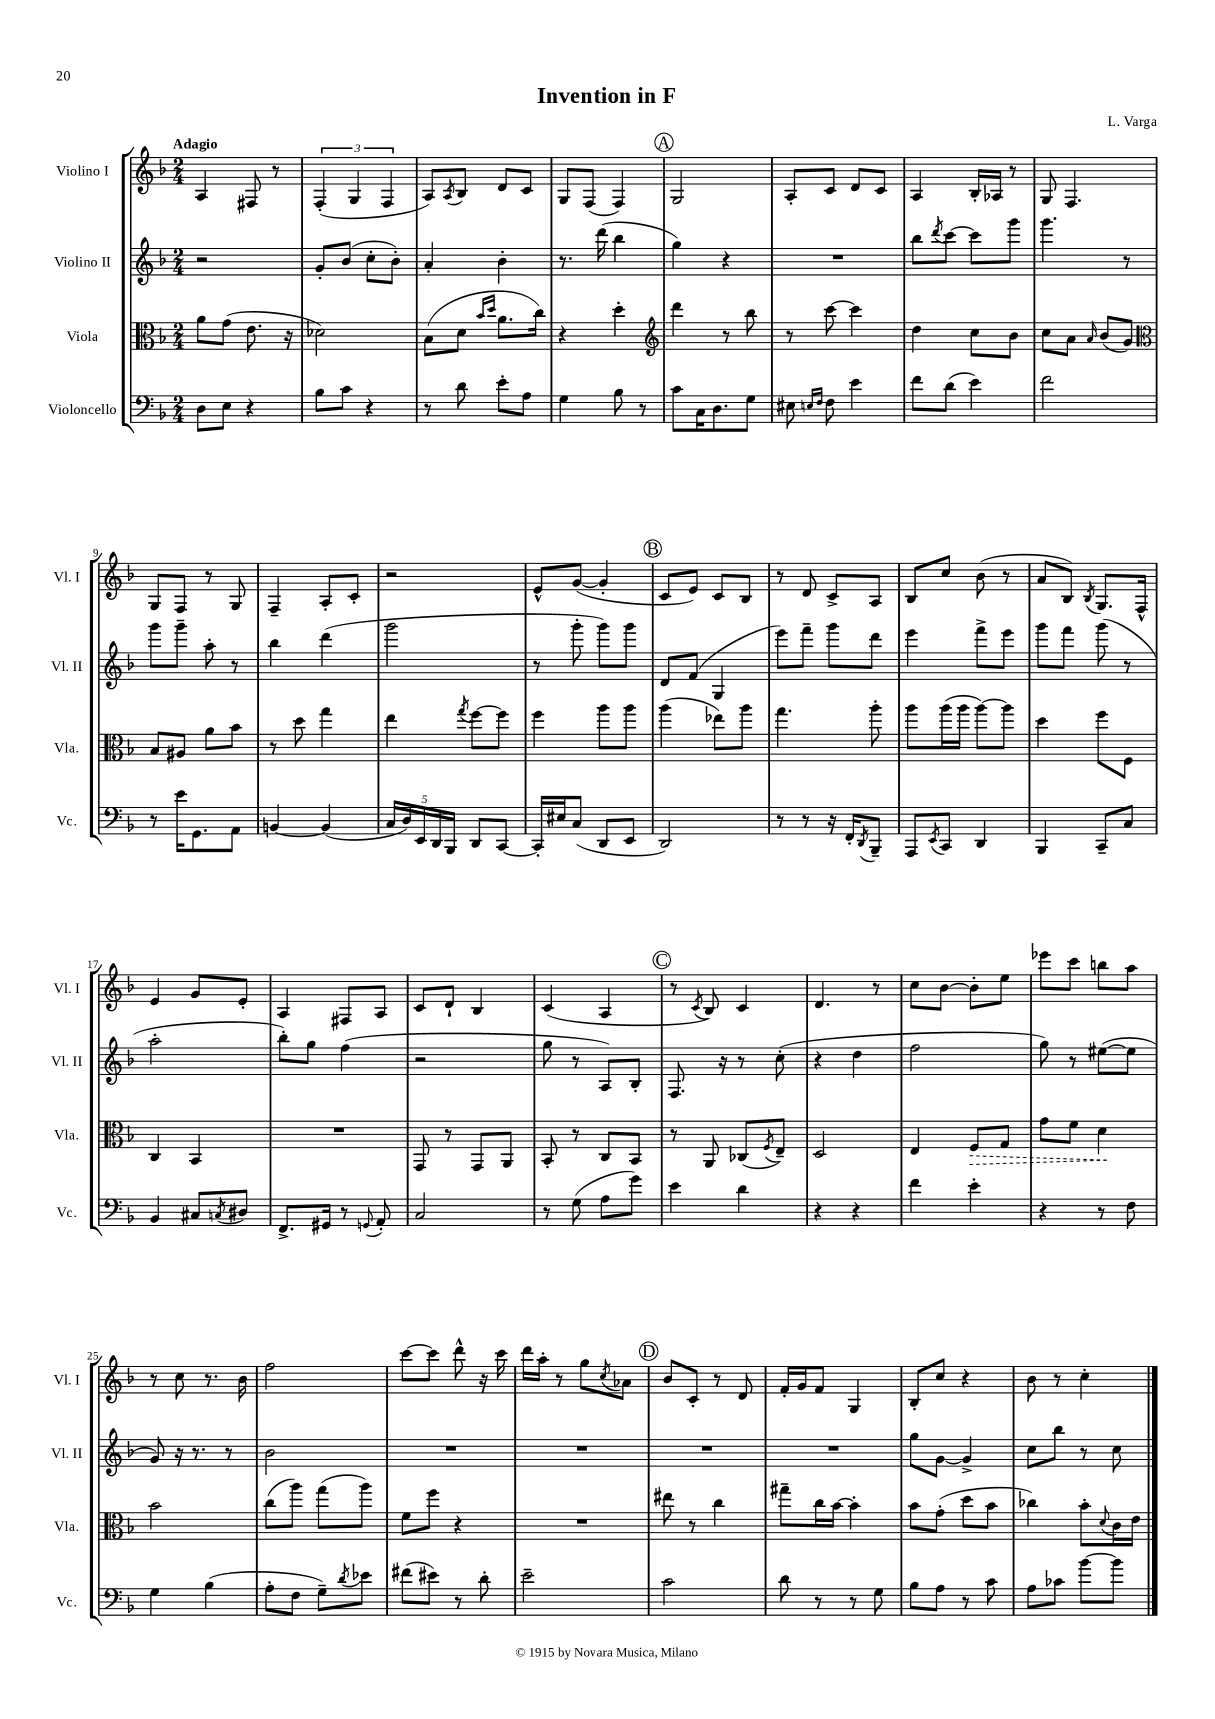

**kern	**kern	**kern	**kern
*staff4	*staff3	*staff2	*staff1
*clefF4	*clefC3	*clefG2	*clefG2
*k[b-]	*k[b-]	*k[b-]	*k[b-]
*M2/4	*M2/4	*M2/4	*M2/4
8D	8a	2r	4A
8E	(8g	.	.
4r	8.e	.	8F#
.	.	.	8r
.	16r	.	.
=	=	=	=
8B-	2d-)	8g'	(6F'
8c	.	(8b-	.
.	.	.	6G
4r	.	8cc'	.
.	.	.	6F
.	.	8b-')	.
=	=	=	=
8r	(8B-	4a'	8A)
.	.	.	8qA
8d	8d	.	8B-
.	16qqb-	.	.
.	16qqdd	.	.
8e'	8.a	4b-'	8d
8A	.	.	8c
.	16cc)	.	.
=	=	=	=
4G	4r	8.r	8G
.	.	.	(8F
.	.	(16ddd	.
8B-	4dd'	4bb-	4F)
8r	.	.	.
=	=	=	=
*	*clefG2	*	*
8c	4ddd	4gg)	2G
16C	.	.	.
8.D	.	.	.
.	8r	4r	.
8G	8bb-	.	.
=	=	=	=
8E#	8r	2r	8A'
16qqE	.	.	.
16qqF	.	.	.
8F	[8ccc	.	8c
4e	4ccc]	.	8d
.	.	.	8c
=	=	=	=
8f	4dd	8bb-	4A
.	.	8qddd	.
(8d	.	[8ccc	.
4e)	8cc	8ccc]	16B-'
.	.	.	16A-
.	8b-	8ggg	8r
=	=	=	=
2f	8cc	4.ggg	8G
.	8a	.	4.F
.	16qqa	.	.
.	(8b-	.	.
.	8g)	8r	.
=	=	=	=
*	*clefC3	*	*
8r	8B-	8ggg	8G
16e	8A#	8ggg~	8F
8.GG	.	.	.
.	8a	8aa'	8r
8AA	8b-	8r	8G
=	=	=	=
[4BB	8r	4bb-	4F~
.	8dd	.	.
(4BB]	4gg	(4ddd	8A'
.	.	.	8c'
=	=	=	=
20C	4ee	2ggg	2r
20D)	.	.	.
20EE	.	.	.
20DD	.	.	.
20BBB-	.	.	.
.	8qgg	.	.
8DD	[8ff	.	.
[8CC	8ff]	.	.
=	=	=	=
16CC']	4ff	8r	8e^^
16E#	.	.	.
(8C	.	8ggg'	([8g
8DD	8aa	8ggg)	4g']
8EE	8aa	8ggg	.
=	=	=	=
2DD)	(4aa	8d	8c
.	.	(8f	8e)
.	8ee-)	4G	8c
.	8aa	.	8B-
=	=	=	=
8r	4.gg	8eee)	8r
8r	.	8fff~	8d
16r	.	8ggg	8c^
16FF'	.	.	.
8qDD	.	.	.
8BBB-~	8aa'	8ddd	8A
=	=	=	=
8AAA	8aa	4eee	8B-
8qEE	.	.	.
8CC	(16aa	.	8cc
.	16aa	.	.
4DD	[8aa)	8fff^	(8b-
.	8aa]	8eee	8r
=	=	=	=
4BBB-	4dd	8ggg	8a
.	.	8fff	8B-)
.	.	.	8qB-
8CC~	8ff	(8ggg	8.G
8C	8F	8r	.
.	.	.	16F^^
=	=	=	=
4BB-	4C	2aa'	4e
8C#	4BB-	.	8g
8qC	.	.	.
8D#	.	.	8e'
=	=	=	=
8.FF^	2r	8bb-')	4A
.	.	8gg	.
16GG#	.	.	.
8r	.	(4ff	8F#
8qqGG	.	.	.
8AA'	.	.	8A
=	=	=	=
2C	8GG	2r	8c
.	8r	.	8d`
.	8GG	.	4B-
.	8AA	.	.
=	=	=	=
8r	8BB-'	8gg	(4c
(8G	8r	8r	.
8A	8C	8A)	4A
8g)	8BB-	8B-'	.
=	=	=	=
4e	8r	8.F	8r
.	.	.	8qc
.	8AA	.	8B-)
.	.	16r	.
4d	(8C-	8r	4c
.	8qF	.	.
.	8E~)	(8cc'	.
=	=	=	=
4r	2D	4r	4.d
4r	.	4dd	.
.	.	.	8r
=	=	=	=
4f	4E	2ff	8cc
.	.	.	[8b-
4e'	8F	.	8b-']
.	8G	.	8ee
=	=	=	=
4r	8g	8gg)	8eee-
.	8f	8r	8ccc
8r	4d	([8ee#	8bb
8F	.	8ee#]	8aa
=	=	=	=
4G	2b-	8g)	8r
.	.	16r	8cc
.	.	8.r	.
(4B-	.	.	8.r
.	.	8r	.
.	.	.	16b-
=	=	=	=
8A'	(8cc	2b-	2ff
8F	8aa)	.	.
8G~)	(8gg	.	.
8qd	.	.	.
8e-	8aa)	.	.
=	=	=	=
(8f#	8f	2r	[8ccc
8e#)	8ff	.	8ccc]
8r	4r	.	8ddd^^
8d'	.	.	16r
.	.	.	16ccc
=	=	=	=
2e~	2r	2r	16ddd
.	.	.	16aa'
.	.	.	8r
.	.	.	8gg
.	.	.	8qcc
.	.	.	8a-
=	=	=	=
2c	8ee#	2r	8b-
.	8r	.	8c'
.	4cc	.	8r
.	.	.	8d
=	=	=	=
8d	8gg#~	2r	16f'
.	.	.	16g
8r	16cc	.	8f
.	[16b-	.	.
8r	4b-']	.	4G
8G	.	.	.
=	=	=	=
8B-	8b-	8gg	8B-'
8A	(8g'	[8g	8cc
8r	8dd	4g^]	4r
8c	8b-	.	.
=	=	=	=
8A	4cc-)	8cc	8b-
8c-	.	8bb-	8r
[8b-	8b-'	8r	4cc'
.	8qqd	.	.
8b-]	16c	8cc	.
.	16e	.	.
==	==	==	==
*-	*-	*-	*-
